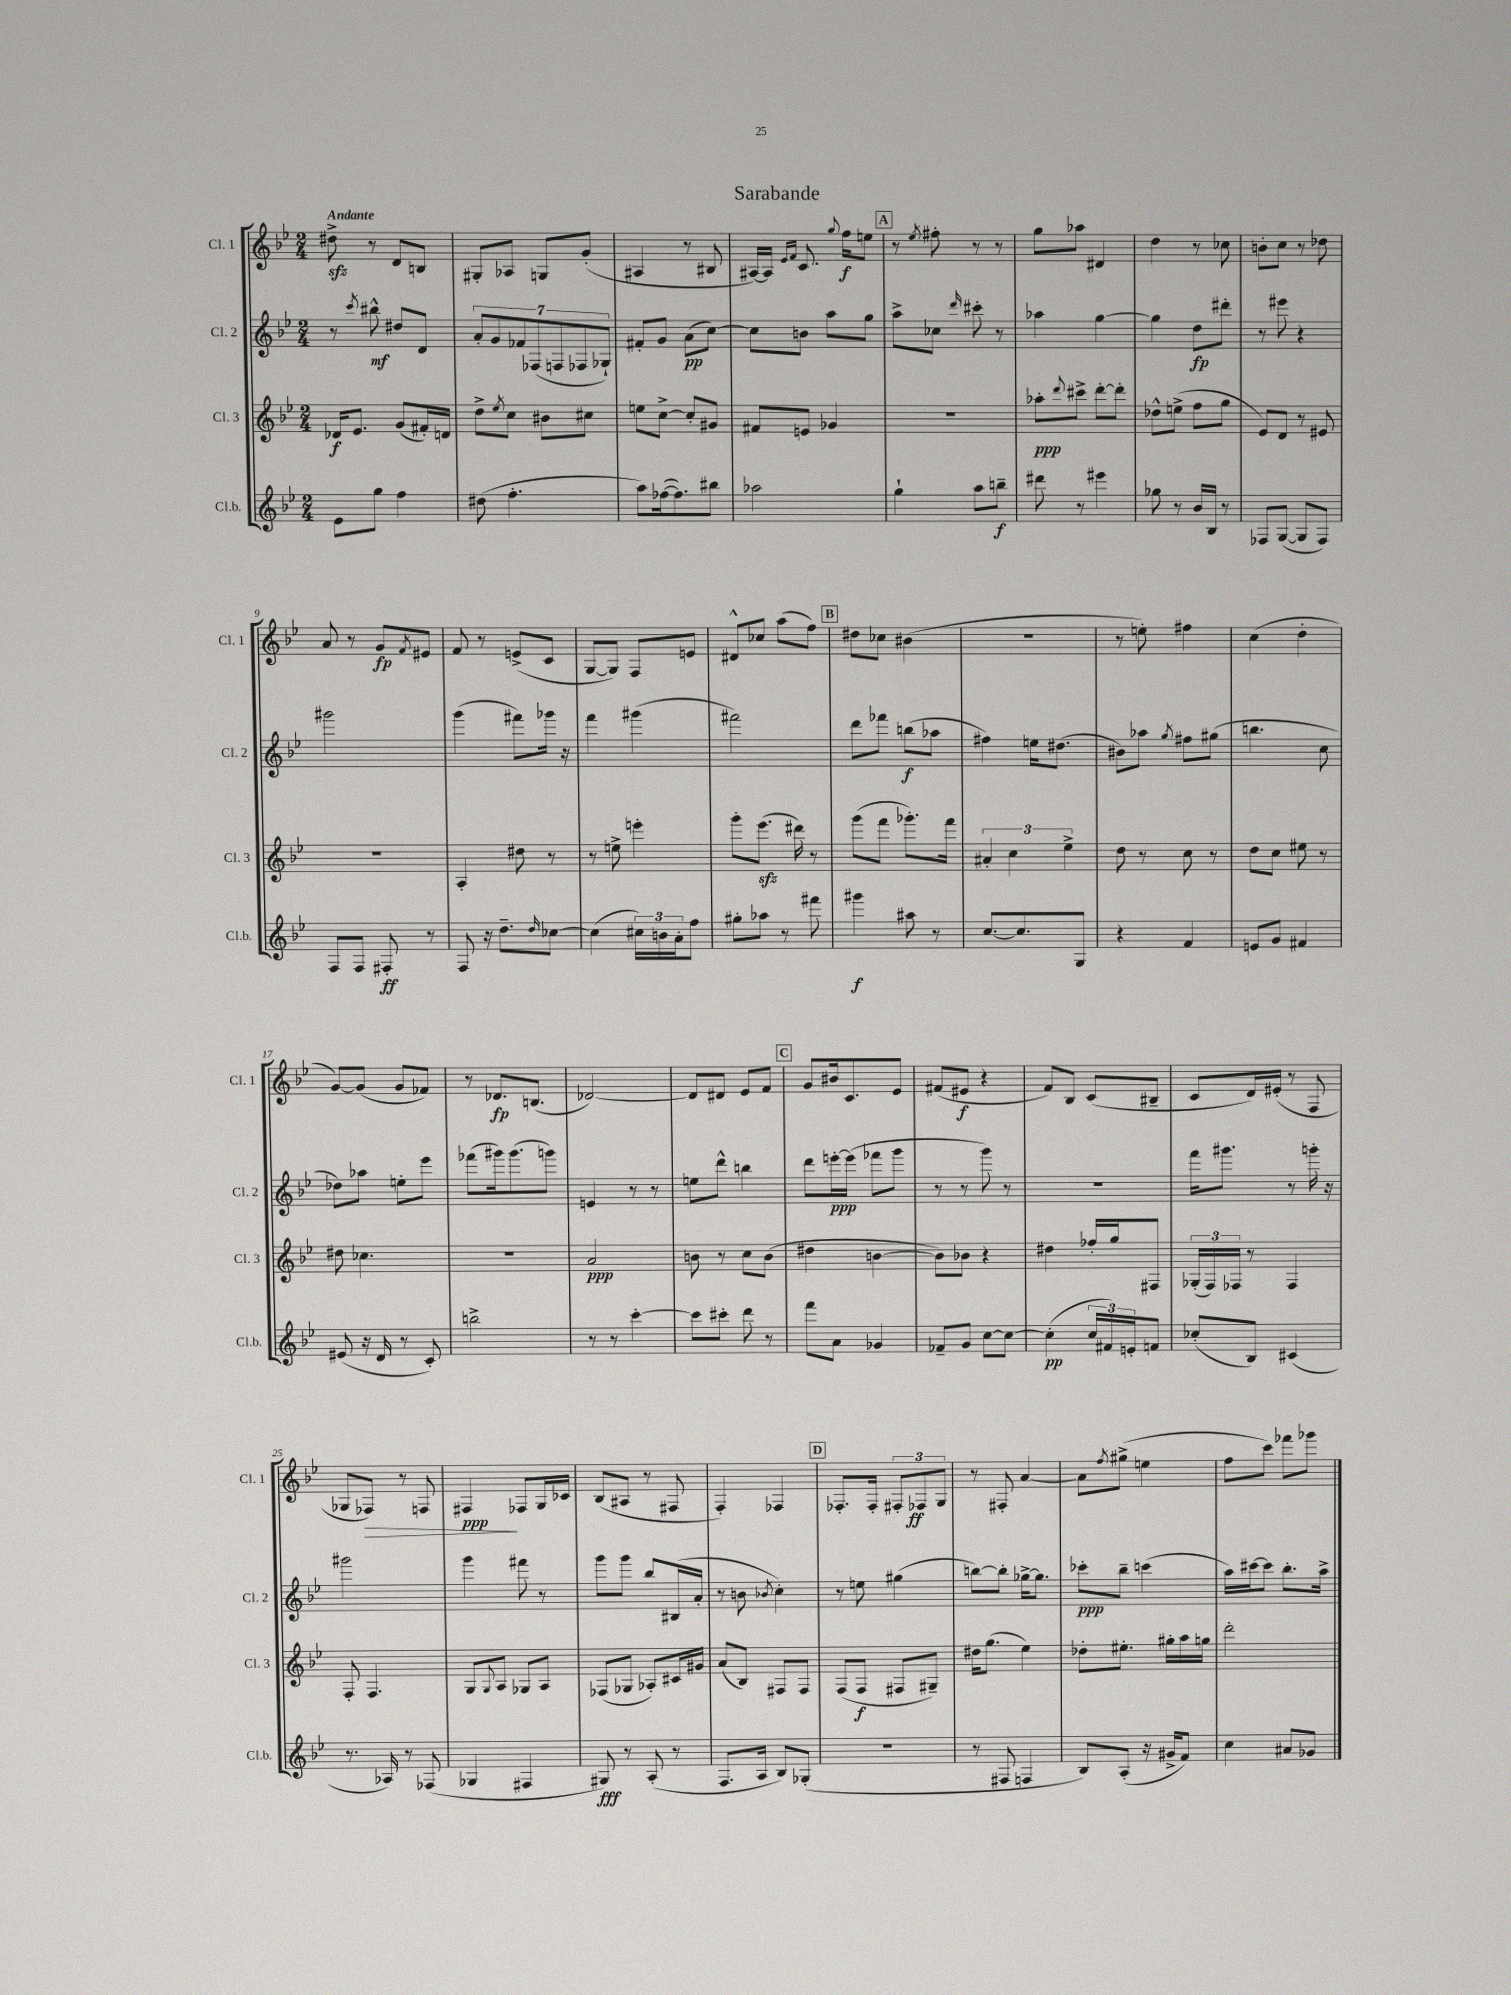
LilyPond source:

\header { title = "Sarabande" }
<<
\new StaffGroup <<
\new Staff = "s0" \with { instrumentName = "Cl. 1" shortInstrumentName = "Cl. 1" } {
    \clef treble \key bes \major \numericTimeSignature \time 2/4 \tempo "Andante"
    dis''8->\sfz r8 d'8 b8 |
    gis8-. aes8 g8 g'8-.( |
    ais4 r8 bis8 |
    ais16~) ais16 \grace { ees'16 f'16 } c'8. \appoggiatura { g''8 } f''16\f e''8 |
    \mark \markup { \box "A" } r8 \acciaccatura { ees''8 } fis''8-. r8 r8 |
    g''8 aes''8 dis'4 |
    d''4 r8 ces''8 |
    b'8-. c''8 r8 des''8 |
    a'8 r8 g'8\fp \acciaccatura { f'8 } eis'8 |
    f'8 r8 e'8->( c'8 |
    g8~ g8) f8 e'8 |
    dis'8-^ ces''8 a''8( f''8) |
    \mark \markup { \box "B" } dis''8 ces''8 bis'4( |
    r2 |
    r8 e''8-.) fis''4 |
    c''4( d''4-. |
    g'8~) g'8( g'8 fes'8) |
    r8 des'8.\fp b8.( |
    des'2~) |
    des'8 dis'8 ees'8 f'8 |
    \mark \markup { \box "C" } g'8 bis'16 c'8. ees'8 |
    fis'8( eis'8\f r4 |
    f'8) bes8 c'8( bis8-- |
    c'8 d'16) eis'16-.( r8 f8 |
    ges8 fes8\>) r8 f8 |
    fis4\ppp\! fes8 g16 ces'16 |
    bes8( ais8 r8 fis8 |
    f4-.) fes4 |
    \mark \markup { \box "D" } fes8.-. fes16-. \tuplet 3/2 { fis8-. fes8\ff g8 } |
    r8 fis8-. a'4~ |
    a'8 \acciaccatura { f''8 } gis''8->( e''4 |
    f''8 c'''8) fes'''8 ges'''8 \bar "|." |
}
\new Staff = "s1" \with { instrumentName = "Cl. 2" shortInstrumentName = "Cl. 2" } {
    \clef treble \key bes \major \numericTimeSignature \time 2/4
    r8 \acciaccatura { c'''8 } bis''8-^\mf dis''8 d'8 |
    \tuplet 7/4 { a'8-. g'8 fes'8 fes8( f8 fes8 ges8-!) } |
    fis'8-. g'8 a'8\pp( c''8~) |
    c''8 b'8 a''8 g''8 |
    \mark \markup { \box "A" } a''8-> ces''8 \grace { d'''16 } cis'''8-. r8 |
    aes''4 g''4~ |
    g''4 d''8\fp dis'''8-. |
    r8 eis'''8 r4 |
    gis'''2 |
    g'''4( fis'''8) ges'''16 r16 |
    f'''4 gis'''4( |
    fis'''2) |
    \mark \markup { \box "B" } d'''8 fes'''8 b''8\f( aes''8 |
    fis''4) e''16 dis''8.( |
    bis'8) aes''8 \acciaccatura { g''8 } fis''8 gis''8( |
    b''4. c''8 |
    des''8) aes''8 e''8-. ees'''8 |
    fes'''8( gis'''16) gis'''8.( g'''8) |
    e'4 r8 r8 |
    e''8 d'''8-^ b''4 |
    \mark \markup { \box "C" } d'''8 e'''16~-.\ppp e'''16( fes'''8 g'''8 |
    r8 r8 g'''8) r8 |
    R2 |
    f'''16 gis'''8. r8 g'''16-. r16 |
    gis'''2 |
    g'''4 fis'''8 r8 |
    g'''8 g'''8 bes''8 bis16( a'16-. |
    r8 b'8 \acciaccatura { bes'8 } c''4-.) |
    \mark \markup { \box "D" } r8 e''8 gis''4( |
    b''8~) b''8-. ges''16~-> ges''8. |
    ces'''8-.\ppp bes''8-- c'''4( |
    a''16) cis'''16~ cis'''8 bes''8.-. a''16-> \bar "|." |
}
\new Staff = "s2" \with { instrumentName = "Cl. 3" shortInstrumentName = "Cl. 3" } {
    \clef treble \key bes \major \numericTimeSignature \time 2/4
    des'16\f ees'8. g'8( fis'16-.) d'16 |
    d''8-> \acciaccatura { ees''8 } c''8 bis'8 cis''8 |
    e''8 c''8~-> c''8-. gis'8 |
    fis'8 e'8 ges'4 |
    \mark \markup { \box "A" } R2 |
    aes''8-.\ppp \appoggiatura { d'''8 } cis'''8-> d'''8~-. d'''8-. |
    des''8-^ e''8->( f''8 g''8 |
    ees'8) d'8 r8 eis'8 |
    r2 |
    a4-. dis''8 r8 |
    r8 e''8-> e'''4-. |
    g'''8-. ees'''8.\sfz( dis'''16) r8 |
    \mark \markup { \box "B" } g'''8( f'''8 ges'''8.-.) f'''16 |
    \tuplet 3/2 { ais'4-. c''4 ees''4-> } |
    d''8 r8 c''8 r8 |
    d''8 c''8 eis''8 r8 |
    dis''8 ces''4. |
    R2 |
    a'2\ppp |
    b'8 r8 c''8 b'8( |
    \mark \markup { \box "C" } dis''4 b'4~ |
    b'8) bes'8 r4 |
    dis''4 fes''16-. g''16 fis8 |
    \tuplet 3/2 { ges16-.( f16) fes16 } r8 fes4 |
    f8-. f4. |
    g8 \appoggiatura { g8 } a8 ges8 a8 |
    fes8( ges8 aes8-.) cis'16 gis'16 |
    a'8( bes8) fis8 fis8 |
    \mark \markup { \box "D" } f8( f8\f fis8 gis8--) |
    dis''16 g''8.( ees''4) |
    des''8-. eis''8.-. gis''16-. a''16 g''16 |
    d'''2-. \bar "|." |
}
\new Staff = "s3" \with { instrumentName = "Cl.b." shortInstrumentName = "Cl.b." } {
    \clef treble \key bes \major \numericTimeSignature \time 2/4
    ees'8 g''8 f''4 |
    dis''8( f''4.-. |
    a''8) fes''16~( fes''8.) bis''8 |
    aes''2 |
    \mark \markup { \box "A" } g''4-! a''8 b''8--\f |
    dis'''8 r8 eis'''4 |
    ges''8 r8 bes'16 bes16 r8 |
    fes8 g8~( g8 fes8) |
    f8 f8 fis8-.\ff r8 |
    f8 r16 d''8.-- \grace { d''16 } ces''8~ |
    ces''4( \tuplet 3/2 { cis''16) b'16 a'16-. } f''8 |
    gis''8-. aes''8 r8 fis'''8 |
    \mark \markup { \box "B" } gis'''4\f ais''8 r8 |
    c''8.~ c''8. g8 |
    r4 f'4 |
    e'8 g'8 fis'4 |
    eis'8( r16 d'16 r8 c'8-.) |
    b''2-> |
    r8 r8 c'''4~-. |
    c'''8 cis'''8-. d'''8 r8 |
    \mark \markup { \box "C" } f'''8 a'8 ges'4 |
    fes'8-- g'8 c''8~ c''8~ |
    c''4-.\pp( \tuplet 3/2 { c''16 fis'16) e'16-. } f'8 |
    ces''8-.( bes8) cis'4( |
    r8. aes16) r8 fes8( |
    ges4 fis4 |
    gis8\fff) r8 a8-.( r8 |
    f8. a16 bes8) ges8-.( |
    \mark \markup { \box "D" } R2 |
    r8 fis8 f4 |
    bes8) a8-.( r16 gis'16-> f'8) |
    c''4 ais'8 ges'8 \bar "|." |
}
>>
>>
